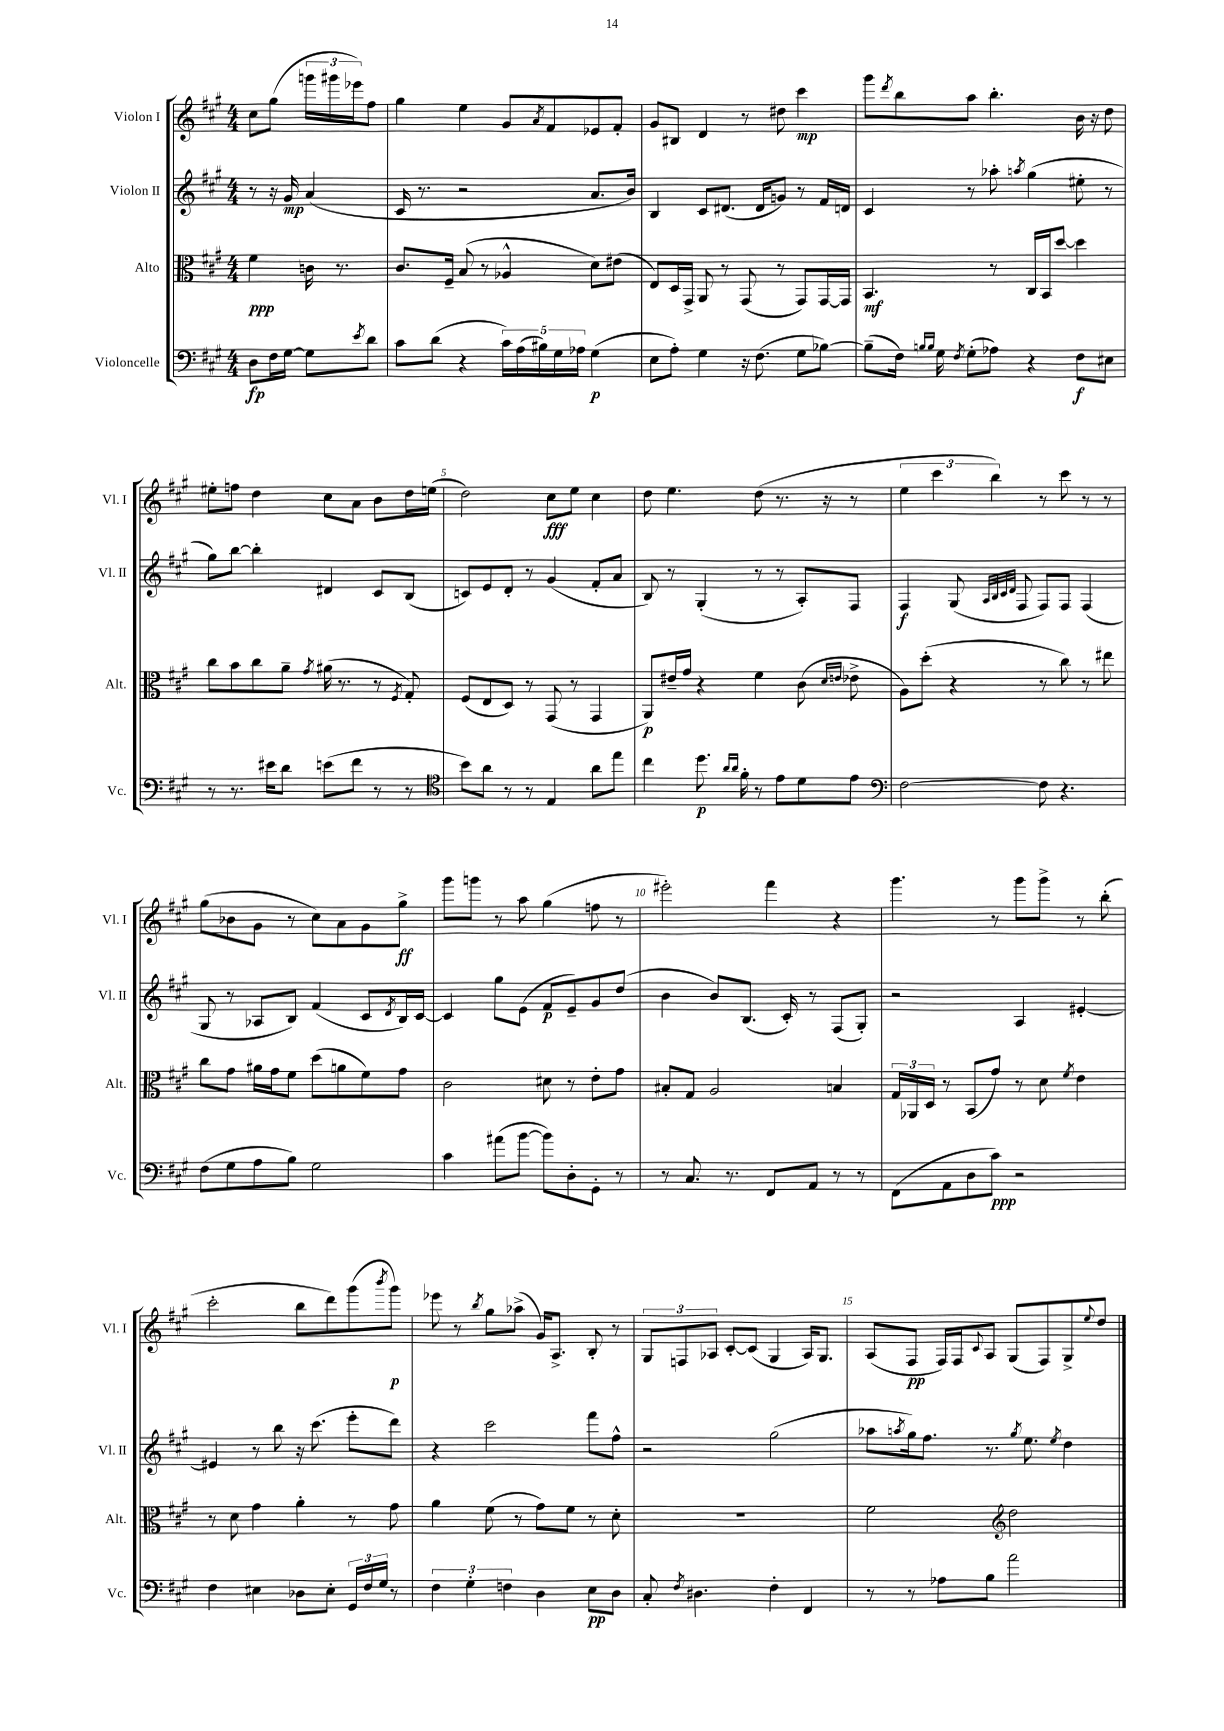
<<
\new StaffGroup <<
\new Staff = "s0" \with { instrumentName = "Violon I" shortInstrumentName = "Vl. I" } {
    \clef treble \key a \major \numericTimeSignature \time 4/4 \partial 2
    cis''8 gis''8( \tuplet 3/2 { g'''16 gis'''16 ees'''16) } fis''8 |
    gis''4 e''4 gis'8 \acciaccatura { a'8 } fis'8 ees'8 fis'8-. |
    gis'8 bis8 d'4 r8 dis''8 cis'''4\mp |
    gis'''8 \acciaccatura { d'''8 } b''8 a''8 b''4.-. b'16 r16 d''8 |
    eis''8-. f''8 d''4 cis''8 a'8 b'8 d''16 e''16( |
    d''2) cis''8\fff e''8 cis''4 |
    d''8 e''4. d''8( r8. r16 r8 |
    \tuplet 3/2 { e''4 cis'''4 b''4) } r8 cis'''8 r8 r8 |
    gis''8( bes'8 gis'8 r8 cis''8) a'8 gis'8 gis''8->\ff |
    gis'''8 g'''8 r8 a''8 gis''4( f''8 r8 |
    eis'''2-.) fis'''4 r4 |
    gis'''4. r8 gis'''8 gis'''8-> r8 b''8-.( |
    cis'''2-. b''8 d'''8) gis'''8( \acciaccatura { b'''8 } gis'''8\p) |
    ees'''8 r8 \acciaccatura { b''8 } gis''8 aes''8->( gis'16) a8.-> b8-. r8 |
    \tuplet 3/2 { gis8 f8 aes8 } cis'8~-. cis'8( gis4 aes16) gis8. |
    a8( fis8\pp fis16) fis16 \appoggiatura { cis'8 } a8 gis8( fis8) gis8-> \appoggiatura { e''8 } d''8 \bar "|." |
}
\new Staff = "s1" \with { instrumentName = "Violon II" shortInstrumentName = "Vl. II" } {
    \clef treble \key a \major \numericTimeSignature \time 4/4 \partial 2
    r8 r16 gis'16\mp a'4( |
    cis'16 r8. r2 a'8. b'16) |
    b4 cis'8 dis'8.( dis'16 g'8) r8 fis'16 d'16 |
    cis'4 r8 aes''8-. \acciaccatura { a''8 } gis''4( eis''8-. r8 |
    gis''8) b''8~ b''4-. dis'4 cis'8 b8( |
    c'8) e'8 d'8-. r8 gis'4( fis'8-. a'8 |
    b8) r8 gis4-.( r8 r8 a8-.) fis8 |
    fis4\f gis8( \grace { a32 b32 cis'32 d'32 } fis8 fis8) fis8 fis4( |
    gis8 r8 aes8 b8) fis'4( cis'8 \acciaccatura { d'8 } b16) cis'16~ |
    cis'4 gis''8 e'8( fis'8\p e'8--) gis'8 d''8( |
    b'4 b'8) b8.( cis'16-.) r8 fis8( gis8-.) |
    r2 a4 eis'4~-. |
    eis'4 r8 b''8 r16 cis'''8.( e'''8-. d'''8) |
    r4 cis'''2 fis'''8 fis''8-^ |
    r2 gis''2( |
    aes''8 \acciaccatura { a''8 } gis''16) fis''8. r8. \acciaccatura { gis''8 } e''8. \acciaccatura { e''8 } d''4 \bar "|." |
}
\new Staff = "s2" \with { instrumentName = "Alto" shortInstrumentName = "Alt." } {
    \clef alto \key a \major \numericTimeSignature \time 4/4 \partial 2
    fis'4\ppp c'16 r8. |
    cis'8. fis16-- b8( r8 aes4-^ d'8) eis'8( |
    e8) d16 gis,16-> a,8 r8 gis,8( r8 gis,8) gis,16~ gis,16 |
    b,4.\mf r8 cis16 b,16 d''8~ d''4 |
    cis''8 b'8 cis''8 a'8-- \acciaccatura { gis'8 } ais'16( r8. r8 \acciaccatura { fis8 } gis8-.) |
    fis8( e8 d8) r8 gis,8( r8 gis,4 |
    a,8\p) eis'16-- gis'16 r4 fis'4 cis'8( \grace { d'16 e'16 } ees'8-> |
    a8) d''8-.( r4 r8 cis''8) r8 eis''8 |
    cis''8 gis'8 ais'16 gis'16 fis'8 d''8( a'8 fis'8) gis'8 |
    cis'2 dis'8 r8 e'8-. gis'8 |
    bis8-. gis8 a2 b4 |
    \tuplet 3/2 { gis16 aes,16 d16 } r8 b,8( gis'8) r8 d'8 \acciaccatura { fis'8 } e'4 |
    r8 d'8 gis'4 a'4-. r8 gis'8 |
    a'4 fis'8( r8 gis'8) fis'8 r8 d'8-. |
    R1 |
    fis'2 \clef treble d''2 \bar "|." |
}
\new Staff = "s3" \with { instrumentName = "Violoncelle" shortInstrumentName = "Vc." } {
    \clef bass \key a \major \numericTimeSignature \time 4/4 \partial 2
    d8\fp fis16 gis16~ gis8 \acciaccatura { e'8 } d'8 |
    cis'8 d'8( r4 \tuplet 5/4 { cis'16) a16( bis16) gis16 aes16 } gis4\p( |
    e8 a8-.) gis4 r16 fis8.( gis8 bes8~) |
    bes8--( fis16) \grace { b16 b16 } gis16 \acciaccatura { fis8 } gis8-.( aes8) r4 fis8\f eis8 |
    r8 r8. eis'16 d'8 e'8( fis'8 r8 r8 |
    \clef tenor b'8) a'8 r8 r8 e4 a'8 e''8 |
    cis''4 d''8.\p \grace { a'16 a'16 } fis'16-. r8 e'8 d'8 e'8 |
    \clef bass fis2~ fis8 r4. |
    fis8( gis8 a8 b8) gis2 |
    cis'4 ais'8( b'8~ b'8) d8-. gis,8-. r8 |
    r8 cis8. r8. fis,8 a,8 r8 r8 |
    fis,8( a,8 d8 cis'8\ppp) r2 |
    fis4 eis4 des8 eis8-. \tuplet 3/2 { gis,16 fis16 gis16 } r8 |
    \tuplet 3/2 { fis4 gis4-. f4 } d4 e8\pp d8 |
    cis8-. \acciaccatura { fis8 } dis4. fis4-. fis,4 |
    r8 r8 aes8 b8 a'2 \bar "|." |
}
>>
>>
\layout { \context { \Score \override BarNumber.break-visibility = ##(#f #t #t) barNumberVisibility = #(every-nth-bar-number-visible 5) } }
